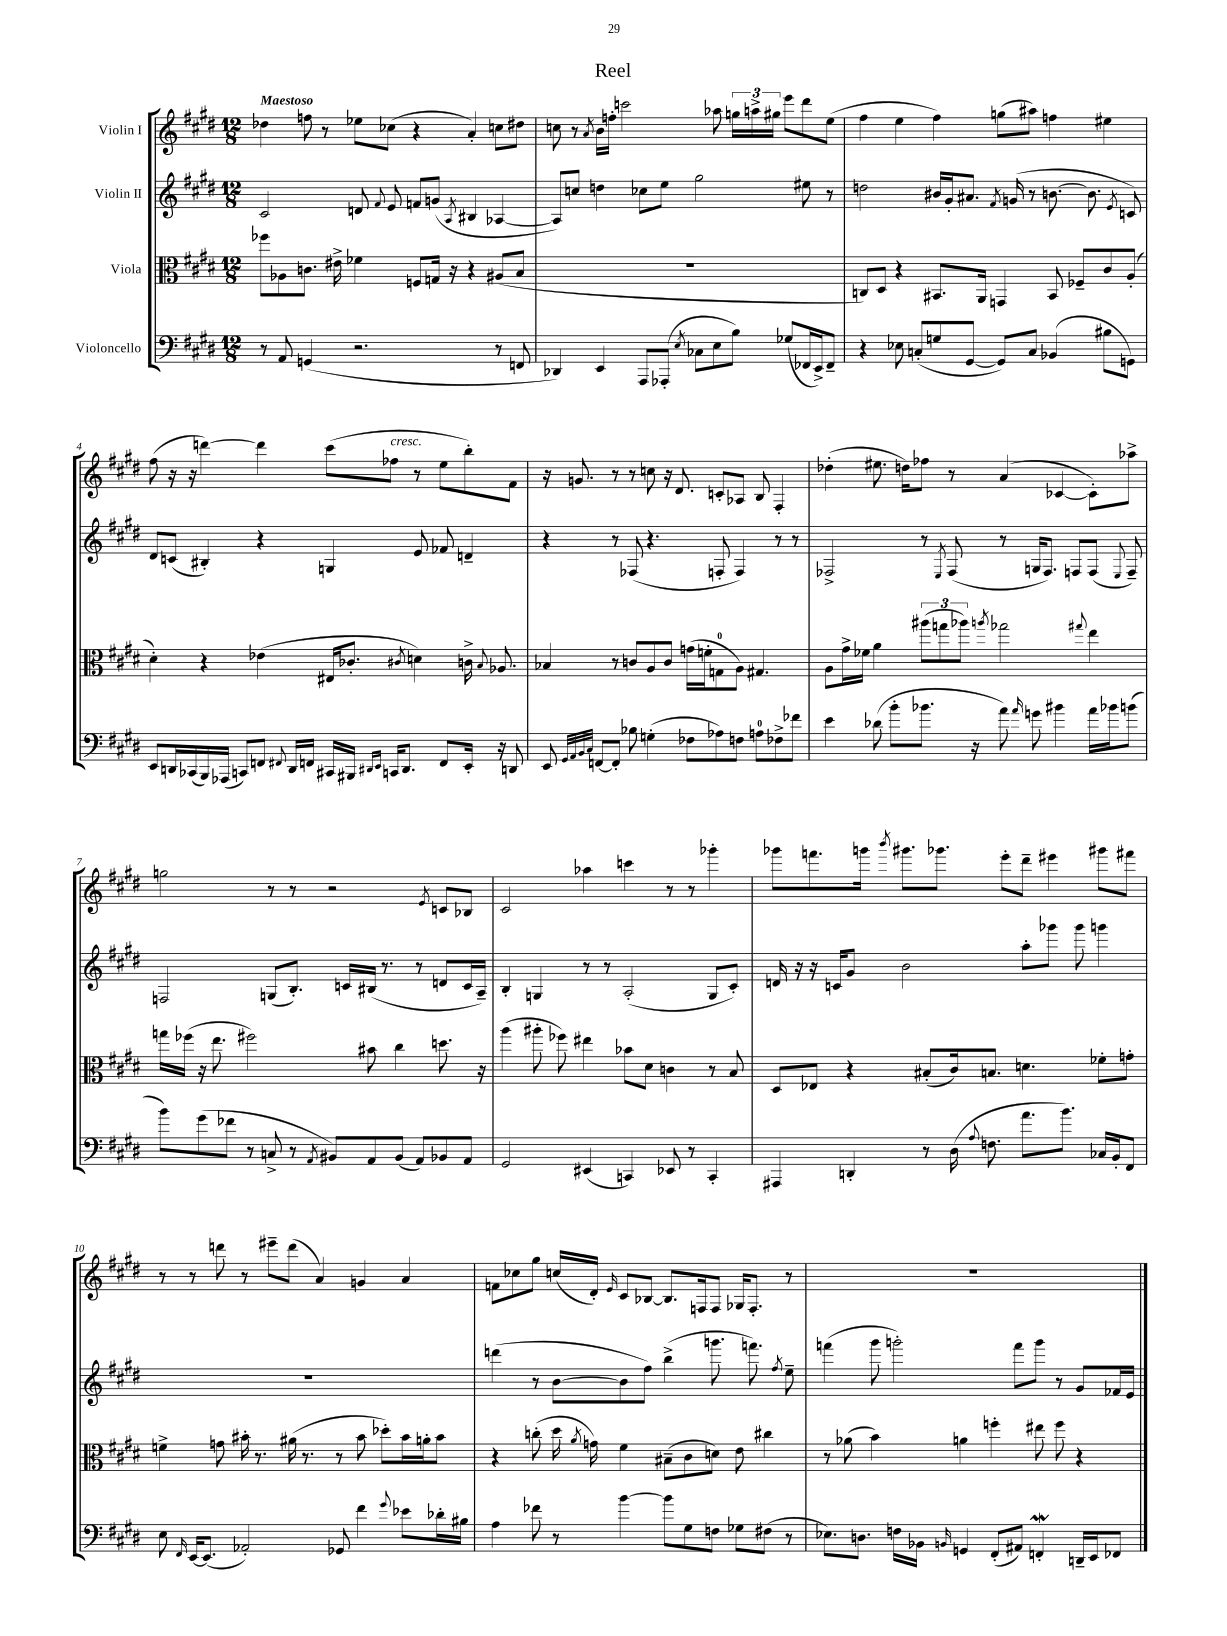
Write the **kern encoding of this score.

**kern	**kern	**kern	**kern
*staff4	*staff3	*staff2	*staff1
*clefF4	*clefC3	*clefG2	*clefG2
*k[f#c#g#d#]	*k[f#c#g#d#]	*k[f#c#g#d#]	*k[f#c#g#d#]
*M12/8	*M12/8	*M12/8	*M12/8
8r	8ff-\L	2c#/	4dd-\
8AA/	8A-\	.	.
(4GG/	8.c\J	.	8ff\
.	.	.	8r
.	16e#^\	.	.
2.r	4f-\	8d/	8ee-\L
.	.	8qqf#/	.
.	.	8e/	(8cc-\J
.	8F/L	8f/L	4r
.	16G/Jk	(8g/J	.
.	16r	.	.
.	.	8qA/	.
.	4r	4B#/	4a'/)
8r	(8A#/L	[4A-/	8cc\L
8FF/	8B/J	.	8dd#\J
=	=	=	=
4DD-/)	1.r	8A-/]L)	8cc\
.	.	8cc/J	8r
.	.	.	8qa/
4EE/	.	4dd\	16b\LL
.	.	.	16ff'\JJ
.	.	.	2ccc\
8AAA/L	.	8cc-\L	.
(8AAA-'/J	.	8ee\J	.
8qE/	.	.	.
8C-\L	.	2gg#\	.
8E\	.	.	8aa-\
8B\J)	.	.	24gg\LL
.	.	.	24aa^\
.	.	.	24gg#\JJ
(8G-/L	.	.	8eee\L
16FF-/L	.	8ee#\	8ddd#\
16EE^/J)	.	.	.
8FF-~/J	.	8r	(8ee\J
=	=	=	=
4r	8C/L)	2dd\	4ff#\
.	8D#/J	.	.
8E-\	4r	.	4ee\
(8C'/L	.	.	.
8G/	8.BB#/L	16b#/LL	4ff#\)
.	.	16g#'/J	.
[8GG#/J	.	8.a#/J	.
.	16AA/Jk	.	.
8GG#/]L)	4GG/	.	(8gg\L
.	.	8qf#/	.
.	.	(16g/	.
8C/J	.	8r	8aa#\J)
(4BB-/	8BB#/	[8.b\	4ff\
.	8F-~/L	.	.
.	.	8.b\]	.
8B#\L	8c#/	.	4ee#\
.	.	8qe/	.
8GG\J)	(8A'/J	8c/)	.
=	=	=	=
8EE/L	4d#'\)	8d#/L	(8ff#\
16DD/L	.	(8c/J	16r
(16CC-/	.	.	16r
16BBB/)	4r	4B#'/)	[4ddd\)
(16AAA-/JJ	.	.	.
8CC/L)	.	.	.
8FF/J	(4e-\	4r	4ddd\]
8qqFF#/	.	.	.
16DD/LL	.	.	.
16FF/JJ	.	.	.
16CC#/LL	16E#/LK	4G/	(8ccc#\L
16BBB#/JJ	8.c-'/J	.	.
16qqDD#/LL	.	.	.
16qqEE/JJ	.	.	.
16CC/LK	.	.	8ff-\J
8.DD#/J	.	.	.
.	8qc#/	.	.
.	4d\)	8e/	8r
8FF/L	.	8f-/	8ee\L
16EE'/Jk	16c^\	4d~/	8bb'\)
.	8qqB/	.	.
16r	8.A-/	.	.
8DD/	.	.	8f#\J
=	=	=	=
8EE/	4B-/	4r	16r
.	.	.	8.g/
32qqGG#/LLL	.	.	.
32qqAA/	.	.	.
32qqBB/	.	.	.
32qqC#/JJJ	.	.	.
[8FF/L	.	.	.
8FF'/]J	8r	8r	8r
8B-\	8c/L	(8F-/	8r
(4G'\	8A/	4.r	8cc\
.	8c/J	.	16r
.	.	.	8.d#/
8F-\L	(16g\LL	.	.
.	16f'\J	.	.
8A-\)	8G\	8F'/	8c'/L
8F\J	8A\J)	4F/)	8A-/J
8A\L	4.G#/	.	8B/
8F-^\	.	8r	4F#'/
8f-\J	.	8r	.
=	=	=	=
4e\	8A\L	2F-^/	(4dd-'\
.	16g#^\L	.	.
.	16f-\JJ	.	.
(8d-\	4a\	.	8.ee#\
8b'\L	.	.	.
.	.	.	16dd\LK)
8.b-\J	(12aa#\L	8r	8ff-\J
.	12gg\	.	.
.	.	8qE/	.
.	.	(8F-/	8r
.	12aa-\J)	.	.
16r	.	.	.
.	8qaa/	.	.
8a\)	2gg-\	8r	(4a/
16qqa/	.	.	.
8g\	.	16G/LK	.
.	.	8.F-/J)	.
4b#\	.	.	[4c-/
.	.	8F/L	.
.	8qqgg#/	.	.
16a\LL	4ee\	(8F/J	8c-'\]L)
16b-\J	.	.	.
.	.	8qqE/	.
(8b\J	.	8F~/)	8aa-^\J
=	=	=	=
8b\L)	16gg\LL	2F/	2gg\
.	(16ff-\JJ	.	.
(8g#\	16r	.	.
.	8.ee\	.	.
8f-\J	.	.	.
8r	2ff#\)	.	.
8C^/	.	(8G/L	8r
8r	.	8.B'/J)	8r
8qAA/	.	.	.
8BB#/L)	.	.	2r
.	.	16c/LL	.
8AA/	8b#\	(16B#/JJ	.
.	.	8.r	.
(8BB#/J	4cc#\	.	.
8AA/L)	.	8r	.
.	.	.	8qe/
8BB-/	8.dd\	8d/L	8c/L
8AA/J	.	16c/L	8B-/J
.	16r	16A~/JJ)	.
=	=	=	=
2GG#/	(4aa\	4B'/	2c#/
.	8aa#'\	4G/	.
.	8ff-\)	.	.
(4EE#/	4ee#\	8r	4aa-\
.	.	8r	.
4CC/)	8b-\L	(2A'/	4ccc\
.	8d#\J	.	.
8EE-/	4c\	.	8r
8r	.	.	8r
4CC'/	8r	8G/L	4ggg-'\
.	8B/	8c#'/J)	.
=	=	=	=
4AAA#/	8D#/L	16d/	8ggg-\L
.	.	16r	.
.	8E-/J	16r	8.fff\
.	.	16c/LK	.
4DD'/	4r	8g#/J	.
.	.	.	16ggg\Jk
.	.	.	8qbbb/
.	.	2b\	8.ggg#\L
8r	(8B#'/L	.	.
.	.	.	8.ggg-\J
(16D#\	16c#/k)	.	.
8qqA/	.	.	.
8.F\	8.B/J	.	.
.	.	.	8eee'\L
8.a\L	4.d\	8aa'\L	8ddd#~\J
.	.	8ggg-\J	4eee#\
8.b\J)	.	.	.
.	.	8ggg-\	.
16C-/LL	8f-'\L	4ggg\	8ggg#\L
16BB'/J	.	.	.
8FF#/J	8g'\J	.	8fff#\J
=	=	=	=
8E\	4f^\	1.r	8r
16qqFF#/	.	.	.
[16EE/LK	.	.	8r
(8.EE/]J	.	.	.
.	8g\	.	8ddd\
2AA-'/)	16b#'\	.	8r
.	8.r	.	.
.	.	.	8eee#~\L
.	(16a#\	.	(8ddd\J
.	8.r	.	.
.	.	.	4a/)
8GG-/	8r	.	.
4f#\	8b#\	.	4g/
.	8dd-'\L)	.	.
8qqg#/	.	.	.
8e-\L	16b#\L	.	4a/
.	16a'\J	.	.
16d-'\L	8b#\J	.	.
16B#\JJ	.	.	.
=	=	=	=
4A\	4r	(4ddd\	8f\L
.	.	.	8cc-\
8f-\	(8cc'\	8r	8gg#\J
8r	16dd#\	[8b\L	(16cc/LL
.	8qa/	.	.
.	16g\)	.	16d#'/JJ)
.	.	.	16qqe/
[4b\	4f#\	8b\]	8c#/L
.	.	8ff#\J)	[8B-/J
8b\]L	(8B#~\L	(4bb^\	8.B-/]L
8G#\	8c#\	.	.
.	.	.	16F/k
8F\J	8d\J)	8.ggg\	8F/J
8G-\L	8e\	.	16G-/LK
.	.	8.fff\)	8.F'/J
(8F#\J	4cc#\	.	.
.	.	8qff#/	.
8r	.	8ee~\	8r
=	=	=	=
8.E-\L)	8r	(4fff\	1.r
.	(8a-\	.	.
8.D\J	.	.	.
.	4b\)	8ggg#\	.
16F\LL	.	2ggg'\)	.
16BB-\JJ	.	.	.
16qqBB/	.	.	.
4GG/	4a\	.	.
(8FF#'/L	4ff'\	.	.
8AA#/J)	.	8fff\L	.
4FF'/	8ee#\	8ggg\J	.
.	8ff\	8r	.
16DD~/LL	4r	8g#/L	.
16EE/J	.	.	.
8FF-/J	.	16f-/L	.
.	.	16e/JJ	.
==	==	==	==
*-	*-	*-	*-
